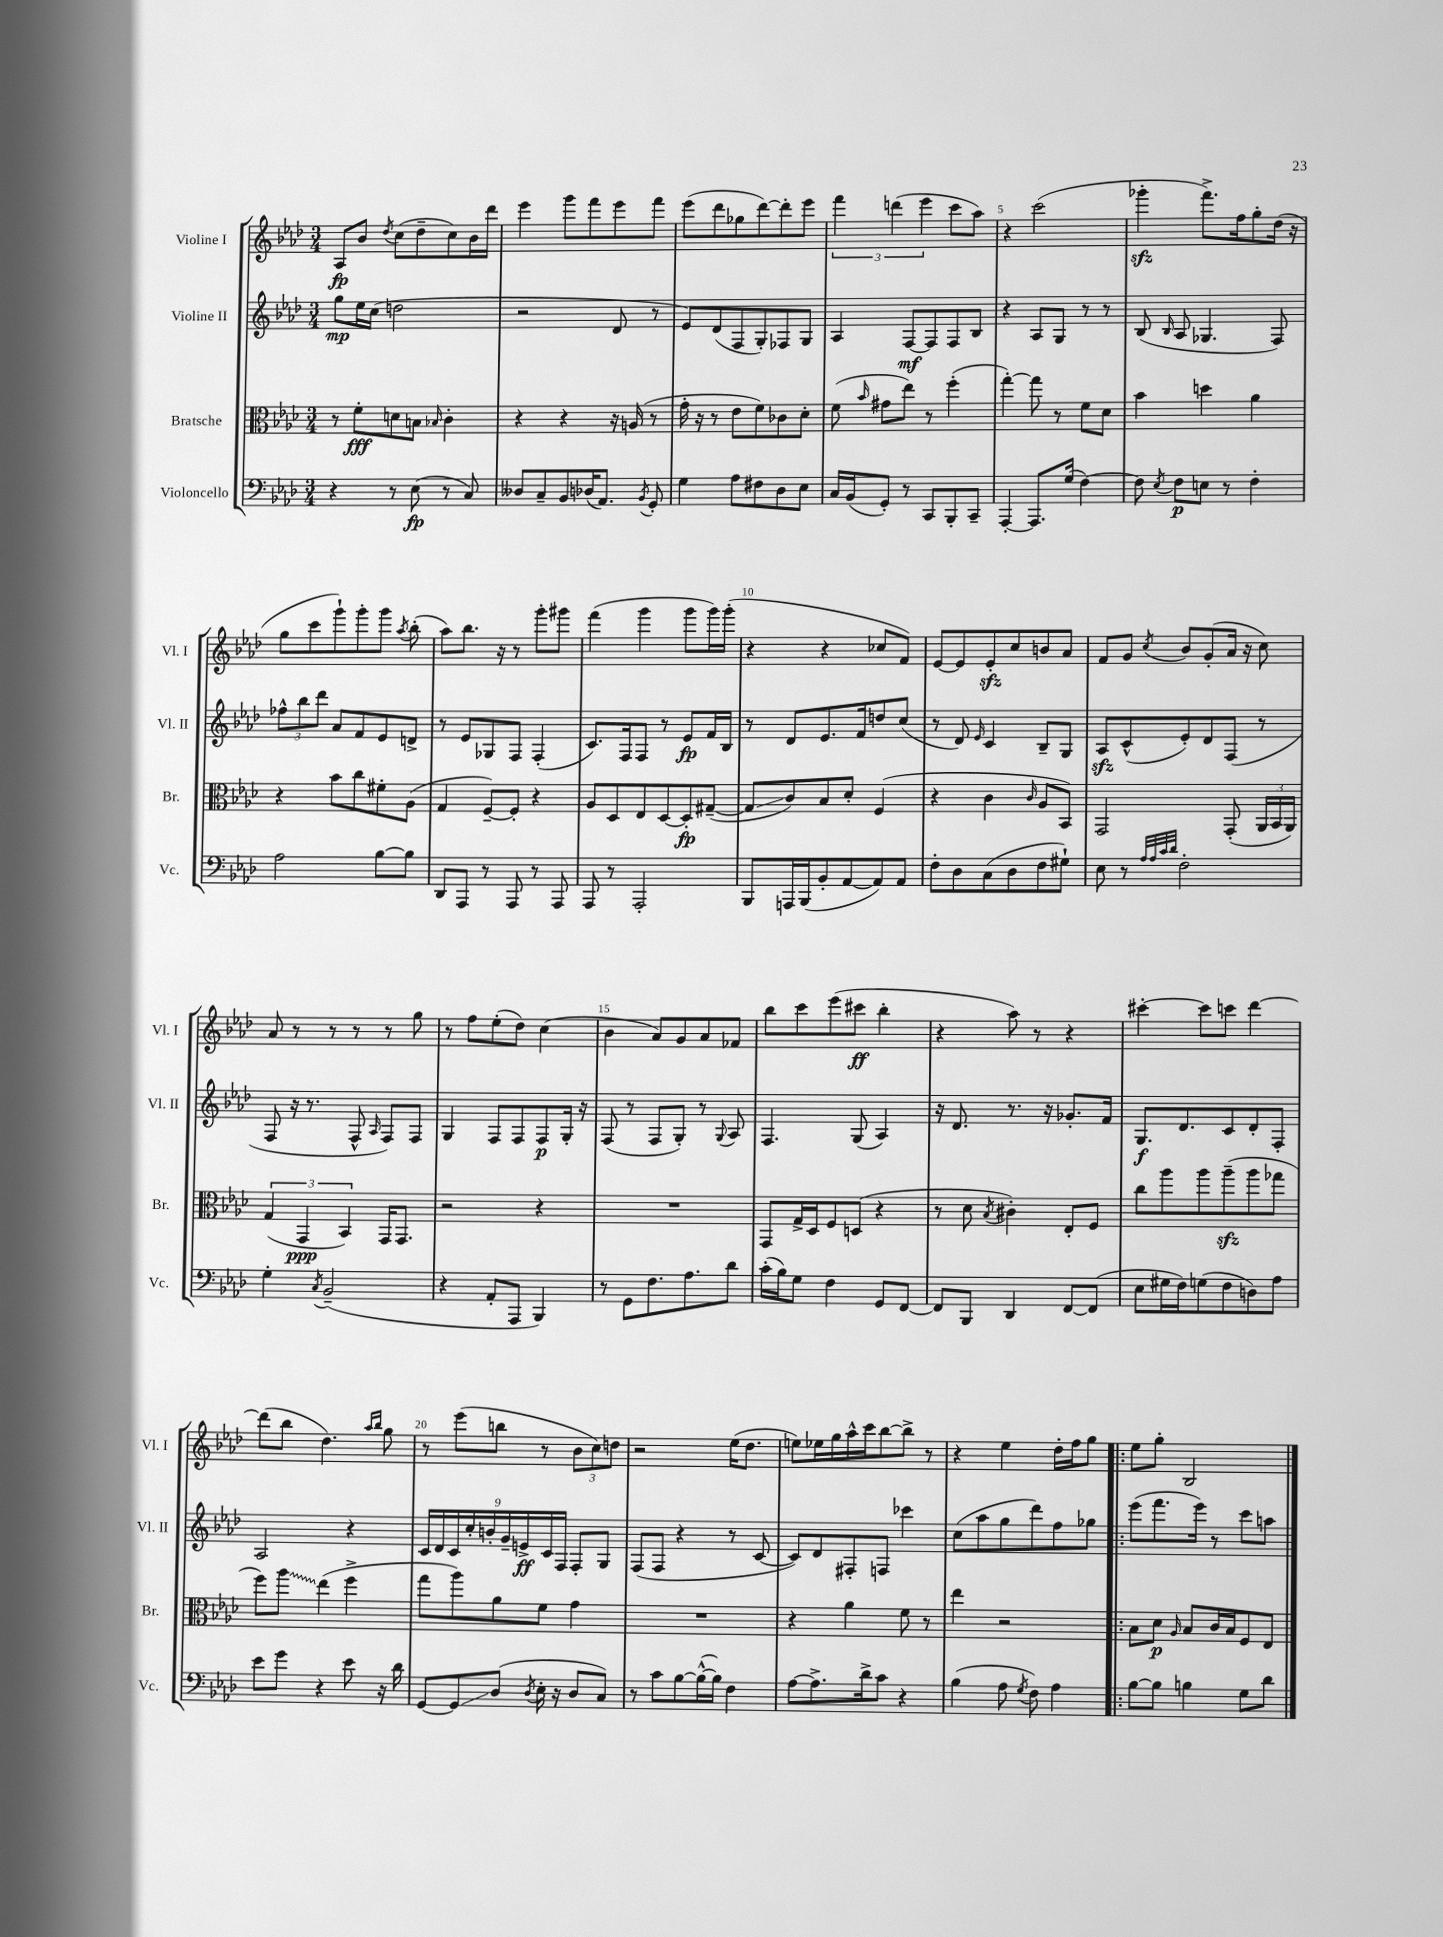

**kern	**kern	**kern	**kern
*staff4	*staff3	*staff2	*staff1
*clefF4	*clefC3	*clefG2	*clefG2
*k[b-e-a-d-]	*k[b-e-a-d-]	*k[b-e-a-d-]	*k[b-e-a-d-]
*M3/4	*M3/4	*M3/4	*M3/4
4r	8r	8gg	8A-
.	8f'	16ee-	8b-
.	.	(16cc	.
.	.	.	8qdd-
8r	8d	2dd	(8cc
(8E-	8B	.	8dd-~
.	16qqB-	.	.
8r	4c'	.	8cc)
8C)	.	.	16b-
.	.	.	16ddd-
=	=	=	=
8D--	4r	2r	4eee-
8C~	.	.	.
8BB-	4r	.	8ggg
(16D-	.	.	8fff
8.AA-)	.	.	.
.	16r	8d-	8eee-
.	(16A	.	.
8qBB-	.	.	.
8GG'	8r	8r	8fff
=	=	=	=
4G	16g'	8e-)	(8eee-
.	16r	.	.
.	8r	(8d-	8ddd-
8A-	8e-	8F	8gg-
8F#	8f)	8G')	[8ddd-)
8D-	8c-	8F-	8ddd-']
8E-	8d-'	8G	8eee-
=	=	=	=
16C	(8f	4A-	6fff
(16BB-	.	.	.
.	16qqb-	.	.
8GG')	8g#	.	.
.	.	.	(6ddd
8r	8ee-)	[8F	.
.	.	.	6eee-
8CC	8r	8F]	.
8BBB-'	(4ff'	8F	8ccc
8CC~	.	8B-	8aa-)
=	=	=	=
[4AAA-'	[4gg')	4r	4r
8.AAA-]	8gg]	8A-	(2ccc
.	8r	8G	.
(16G	.	.	.
[4F)	8f	8r	.
.	8d-	8r	.
=	=	=	=
8F]	4b-	(8B-	4ggg-'
8qE-	.	16qqB-	.
8F	.	8A-	.
8E	4dd	4.G-	8.fff^)
8r	.	.	.
.	.	.	16ff
4F'	4a-	.	8gg'
.	.	8F)	(16dd-
.	.	.	16r
=	=	=	=
2A-	4r	12ff-^^	8gg
.	.	12bb-	.
.	.	.	8ccc
.	.	12ddd-	.
.	8b-	8a-	8ggg`)
.	8cc	8f	8ggg'
[8B-	8f#'	8e-	8ggg
.	.	.	8qaa-
8B-]	(8A-	8d^	(8bb-'
=	=	=	=
8DD-	4G	8r	8aa-)
8AAA-	.	8e-	8.bb-
8r	[8F~)	8G-	.
.	.	.	16r
8AAA-	8F']	8F	8r
8r	4r	(4F'	8ggg'
8AAA-	.	.	8ggg#
=	=	=	=
8AAA-	8A-	8.c)	(4fff
8r	8D-	.	.
.	.	16F	.
2AAA-'	8E-	8F	4ggg
.	[8D-	8r	.
.	8D-']	8e-	8ggg
.	([8G#~	16f	16ggg)
.	.	16B-	(16ggg'
=	=	=	=
8BBB-	8G#]	8r	4r
16AAA	8c)	8d-	.
(16BBB-	.	.	.
8BB-'	8B-	8.e-	4r
[8AA-	8d-'	.	.
.	.	16f	.
8AA-])	(4F	8dd	8cc-
8AA-	.	(8cc	8f)
=	=	=	=
8F'	4r	8r	[8e-
8D-	.	8d-)	8e-]
.	.	16qqe-	.
(8C	4c	4c	8e-'
8D-	.	.	8cc
.	16qqc	.	.
8F	8A-	8B-~	8b
8G#`)	8BB-)	8G	8a-
=	=	=	=
8E-	2GG	8A-	8f
8r	.	(8c^^	8g
32qqA-	.	.	.
32qqA-	.	.	.
32qqc	.	.	.
32qqd-	.	.	8qcc
2F'	.	8e-')	8b-
.	.	8d-	(8g'
.	(8GG'	(8F	16a-
.	.	.	16r
.	24AA-	8r	8cc)
.	24BB-	.	.
.	24AA-)	.	.
=	=	=	=
4G'	(6G	8F	8a-
.	.	16r	8r
.	6GG	.	.
.	.	8.r	.
8qC	.	.	.
(2BB-~	.	.	8r
.	6BB-)	.	.
.	.	8F^^	8r
.	.	16qqA-	.
.	16GG	8F)	8r
.	8.GG	.	.
.	.	8F	8gg
=	=	=	=
4r	2r	4G	8r
.	.	.	8ff
8AA-'	.	8F	(8ee-'
8AAA-	.	8F	8dd-)
4BBB-)	4r	8F	(4cc
.	.	16G'	.
.	.	16r	.
=	=	=	=
8r	2.r	(8F	4b-
8GG	.	8r	.
8.F	.	8F	8a-)
.	.	8G')	8g
8.A-	.	.	.
.	.	8r	8a-
.	.	8qqG	.
8d-	.	8A-	8f-
=	=	=	=
(16c'	8GG	4.F	8bb-
16B-)	.	.	.
8G	16G^	.	8ccc
.	16D-	.	.
4F	8F	.	(8eee-
.	(8D	(8G	8ccc#
8GG	4r	4A-)	4bb-'
[8FF	.	.	.
=	=	=	=
8FF]	8r	16r	4r
.	.	8.d-	.
8BBB-	8d-	.	.
.	8qB-	.	.
4DD-	4c#')	8.r	8aa-)
.	.	.	8r
.	.	16r	.
[8FF	8E-'	8.g-'	4r
(8FF]	8F	.	.
.	.	16f	.
=	=	=	=
8E-	8cc	8.G	[4ccc#'
16G#	8aa-	.	.
16F)	.	8.d-	.
(8G	8aa-	.	8ccc#]
8F	(8aa-~	8c	8ccc
8D)	8aa-	8d-'	[4ddd-
8A-	8gg-	8F'	.
=	=	=	=
8e-	8ff)	2A-	(8ddd-]
8g	8aa-	.	8bb-
4r	(4ee-	.	4.dd-)
8e-	4ff^	4r	.
.	.	.	16qqaa-
.	.	.	16qqbb-
16r	.	.	8gg
16d-	.	.	.
=	=	=	=
[8GG	8gg	18c	8r
.	.	18d-	.
.	.	18c	.
8GG]	8aa-)	.	(8eee-
.	.	18cc'	.
.	.	18b'	.
(8D-	8a-	.	8bb
.	.	18g~	.
.	.	18e^	.
8qD-	.	.	.
16E-'	8f	.	8r
.	.	18c	.
16r	.	.	.
.	.	18F	.
8D-	4g	8F'	12b-
.	.	.	12cc)
8C)	.	8G	.
.	.	.	12dd
=	=	=	=
8r	2.r	(8F	2r
8c	.	8F	.
[8B-	.	4r	.
(16B-^^_	.	.	.
16B-])	.	.	.
4F	.	8r	(16ee-
.	.	.	8.dd-
.	.	[8c	.
=	=	=	=
[8A-	4r	8c])	8ee)
8.A-^]	.	8d-	16ee-
.	.	.	16gg
.	4a-	8F#'	16aa-^^
16d-^	.	.	16ccc
8c	.	8F	[8bb-
4r	8f	4ccc-	8bb-^]
.	8r	.	8r
=	=	=	=
(4B-	4ee-	(8cc	4r
.	.	8aa-	.
8A-	2r	8gg	4ee-
8qG	.	.	.
8F)	.	8ddd-)	.
4A-	.	8ff	16dd-'
.	.	.	16ff
.	.	8gg-	8gg
=!|:	=!|:	=!|:	=!|:
[8B-	8B-	(8eee-	8ee-
8B-]	8d-	8.fff	8gg'
.	16qqA-	.	.
4B	8B-	.	2B-
.	.	16eee-)	.
.	16c	8r	.
.	16B-	.	.
8G	8F	8ccc	.
8d-	8E-	8aa	.
==	==	==	==
*-	*-	*-	*-
